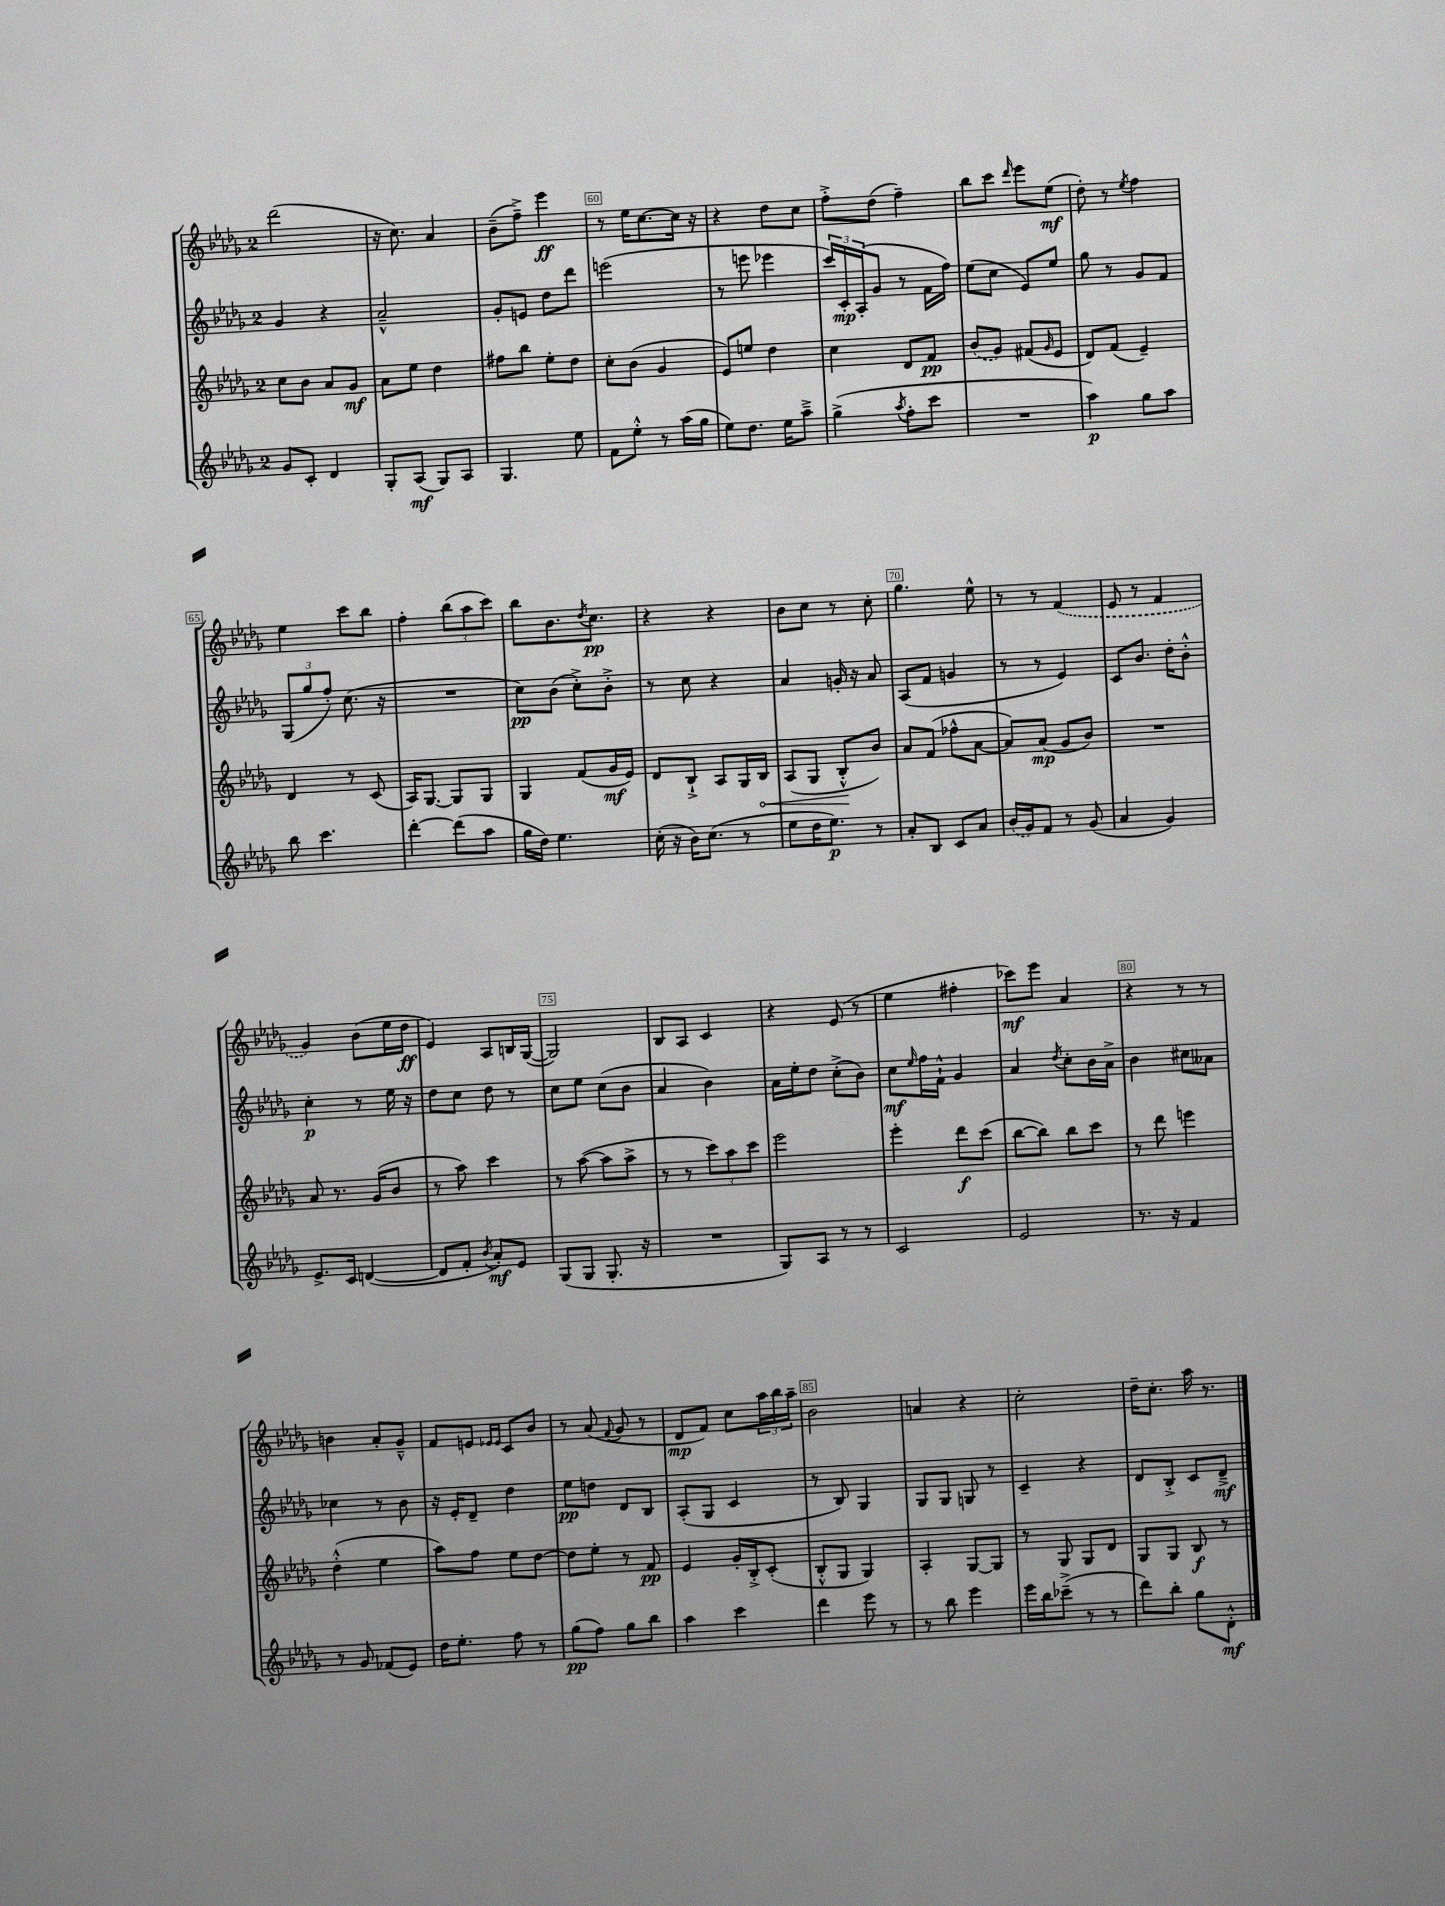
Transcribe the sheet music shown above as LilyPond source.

<<
\new StaffGroup <<
\new Staff = "s0" {
    \clef treble \key des \major \once \override Staff.TimeSignature.style = #'single-digit \time 2/4
    des'''2( |
    r16 c''8.) aes'4 |
    bes'8--( f''8--->) ees'''4\ff |
    r8 ees''16 c''8.~ c''16 r16 |
    r4 des''8 c''8 |
    f''8-.-> des''8( f''4--) |
    bes''8 c'''8 \grace { des'''16 } ees'''8 ees''8\mf( |
    des''8-.) r8 \acciaccatura { ees''8 } f''4 |
    ees''4 c'''8 bes''8 |
    f''4-. \tuplet 3/2 { bes''8( aes''8 c'''8) } |
    bes''8 bes'8. \acciaccatura { des''8 } c''8.\pp |
    r4 r4 |
    bes'8 c''8 r8 c''8-. |
    ges''4. ees''8-^ |
    r8 r8 \once \slurDashed f'4( |
    ees'8 r8 f'4 |
    ges'4) bes'8( ees''16 des''16\ff |
    ees'4) aes8 b16 ges16~( |
    ges2) |
    bes8 aes8 c'4 |
    r4 ees'8( r8 |
    ees''4 fis''4-. |
    ces'''8\mf) ees'''8 aes'4 |
    r4 r8 r8 |
    b'4 aes'8-. ges'8---^ |
    f'8 e'8 \grace { ees'16 ees'16 } c'8 bes'8 |
    r8 aes'8( \appoggiatura { f'8 } ges'8 r8 |
    des'8\mp f'8) c''8 \tuplet 3/2 { aes''16 bes''16 aes''16-- } |
    bes'2 |
    a'4 r4 |
    c''2-. |
    des''16-- c''8.-. aes''16 r8. \bar "|." |
}
\new Staff = "s1" {
    \clef treble \key des \major \once \override Staff.TimeSignature.style = #'single-digit \time 2/4
    ges'4 r4 |
    aes'2---^ |
    ges'8-. e'8 des''8 des'''8 |
    e'''2( |
    r8 e'''8 ees'''4 |
    \tuplet 3/2 { c'''16) c'16-.\mp aes16-.( } ges'8 r8 f'16 f''16) |
    ees''8( c''8 ees'8) ees''8 |
    ges''8 r8 ges'8 f'8 |
    \tuplet 3/2 { ges8( ges''8 f''8-.) } c''8.( r16 |
    R2 |
    c''8\pp) bes'8( c''8-.->) bes'8-.-> |
    r8 c''8 r4 |
    aes'4 g'16-. r16 aes'8 |
    aes8( f'8 g'4 |
    r8 r8 ees'4) |
    c'8 bes'8. des''16-. bes'8-.-^ |
    c''4-.\p r8 ees''16 r16 |
    des''8 c''8 des''8 r8 |
    c''8 ees''8 c''8( bes'8 |
    aes'4 bes'4) |
    aes'16 ees''16-. des''8 c''8-.->( bes'8) |
    c''8\mf \grace { ees''16 } f''16 f'16-!-^ ges'4 |
    aes'4 \acciaccatura { des''8 } c''8-. bes'16 aes'16-> |
    bes'4 cis''8 aeses'8 |
    ces''4 r8 bes'8 |
    r16 ees'16-. des'8-- des''4 |
    ees''8\pp d''8 des'8 bes8 |
    aes8-.( ges8 c'4 |
    r8 bes8) ges4 |
    ges8 ges8 g8 r8 |
    c'4-- r4 |
    des'8 bes8-.-> c'8 des'8--->\mf \bar "|." |
}
\new Staff = "s2" {
    \clef treble \key des \major \once \override Staff.TimeSignature.style = #'single-digit \time 2/4
    c''8 bes'8 aes'8 ges'8\mf |
    aes'8 ees''8 des''4 |
    fis''8 bes''8 ees''8-. des''8 |
    c''8-. bes'8( ges'4 |
    ees'8) e''8 des''4 |
    c''4 des'8 f'8\pp |
    \once \slurDashed bes'8( ges'8) fis'8( \grace { ges'16 } ees'8 |
    des'8) f'8( ees'4--) |
    des'4 r8 c'8( |
    aes16) ges8.~ ges8 ges8 |
    ges4 f'8( ges'16\mf ees'16) |
    des'8 bes8-!-> aes8 ges16 \once \override Hairpin.circled-tip = ##t bes16\< |
    aes8( ges8 bes8-.-^\! bes'8) |
    aes'8 f'8( fes''8-^ aes'8~ |
    aes'8) aes'8\mp( ges'8 bes'8) |
    R2 |
    aes'8 r8. ges'16( bes'8 |
    r8 aes''8) c'''4 |
    r8 aes''8~( aes''8 aes''8-> |
    r8 r8 \tuplet 3/2 { c'''8) aes''8 c'''8 } |
    ees'''2 |
    ees'''4-. des'''8\f c'''8( |
    bes''8~ bes''8) bes''8 c'''8 |
    r8 des'''8 e'''4 |
    des''4-.-^( ees''4 |
    aes''8) f''8 ees''8 des''8~ |
    des''8 ees''8-. r8 f'8\pp |
    ees'4 ges'16-. bes16-.-> c'8-.( |
    bes8-.-^ ges8 ges4) |
    aes4-. ges8~ ges8 |
    r8 ges8 ges8 des'8 |
    ges8 ges8 bes8\f r8 \bar "|." |
}
\new Staff = "s3" {
    \clef treble \key des \major \once \override Staff.TimeSignature.style = #'single-digit \time 2/4
    ges'8 c'8-. des'4 |
    ges8-. aes8\mf( ges8) aes8 |
    ges4. ees''8 |
    f'8 ees''8-.-^ r8 aes''16( ges''16 |
    ees''8) des''8. ees''16 aes''8---> |
    ges''4->( \acciaccatura { aes''8 } f''8-. c'''8 |
    R2 |
    aes''4\p) ges''8 aes''8 |
    bes''8 c'''4. |
    des'''4~-. des'''8( aes''8 |
    ges''16 des''16) ees''4. |
    c''16-.( r16 bes'16) c''8.( r8 |
    ees''8 des''16 ees''8.\p) r8 |
    aes'8-. bes8 c'8 aes'8 |
    \once \slurDashed bes'16( ges'16) f'8 r8 ges'8( |
    aes'4 ges'4) |
    ees'8.-> c'16 d'4~( |
    d'8 f'8-. \acciaccatura { bes'8 } aes'8-.\mf) ees'8 |
    ges8( ges8 ges8.-. r16 |
    R2 |
    ges8) aes8 r8 r8 |
    c'2 |
    ees'2 |
    r8. r16 f'4 |
    r8 ges'8 fes'8( ees'8) |
    des''16 ees''8.-. f''8 r8 |
    ges''8\pp( f''8) ges''8 bes''8 |
    aes''4 c'''4 |
    des'''4 ees'''8 r8 |
    r8 bes''8 ees'''4 |
    ees'''16 bes''16 ces'''8--->( r8 r8 |
    des'''8) bes''8-. ges''8 des'8-.-^\mf \bar "|." |
}
>>
>>
\layout { \context { \Score currentBarNumber = #57 \override BarNumber.break-visibility = ##(#f #t #t) barNumberVisibility = #(every-nth-bar-number-visible 5) \override BarNumber.stencil = #(make-stencil-boxer 0.1 0.3 ly:text-interface::print) } }
